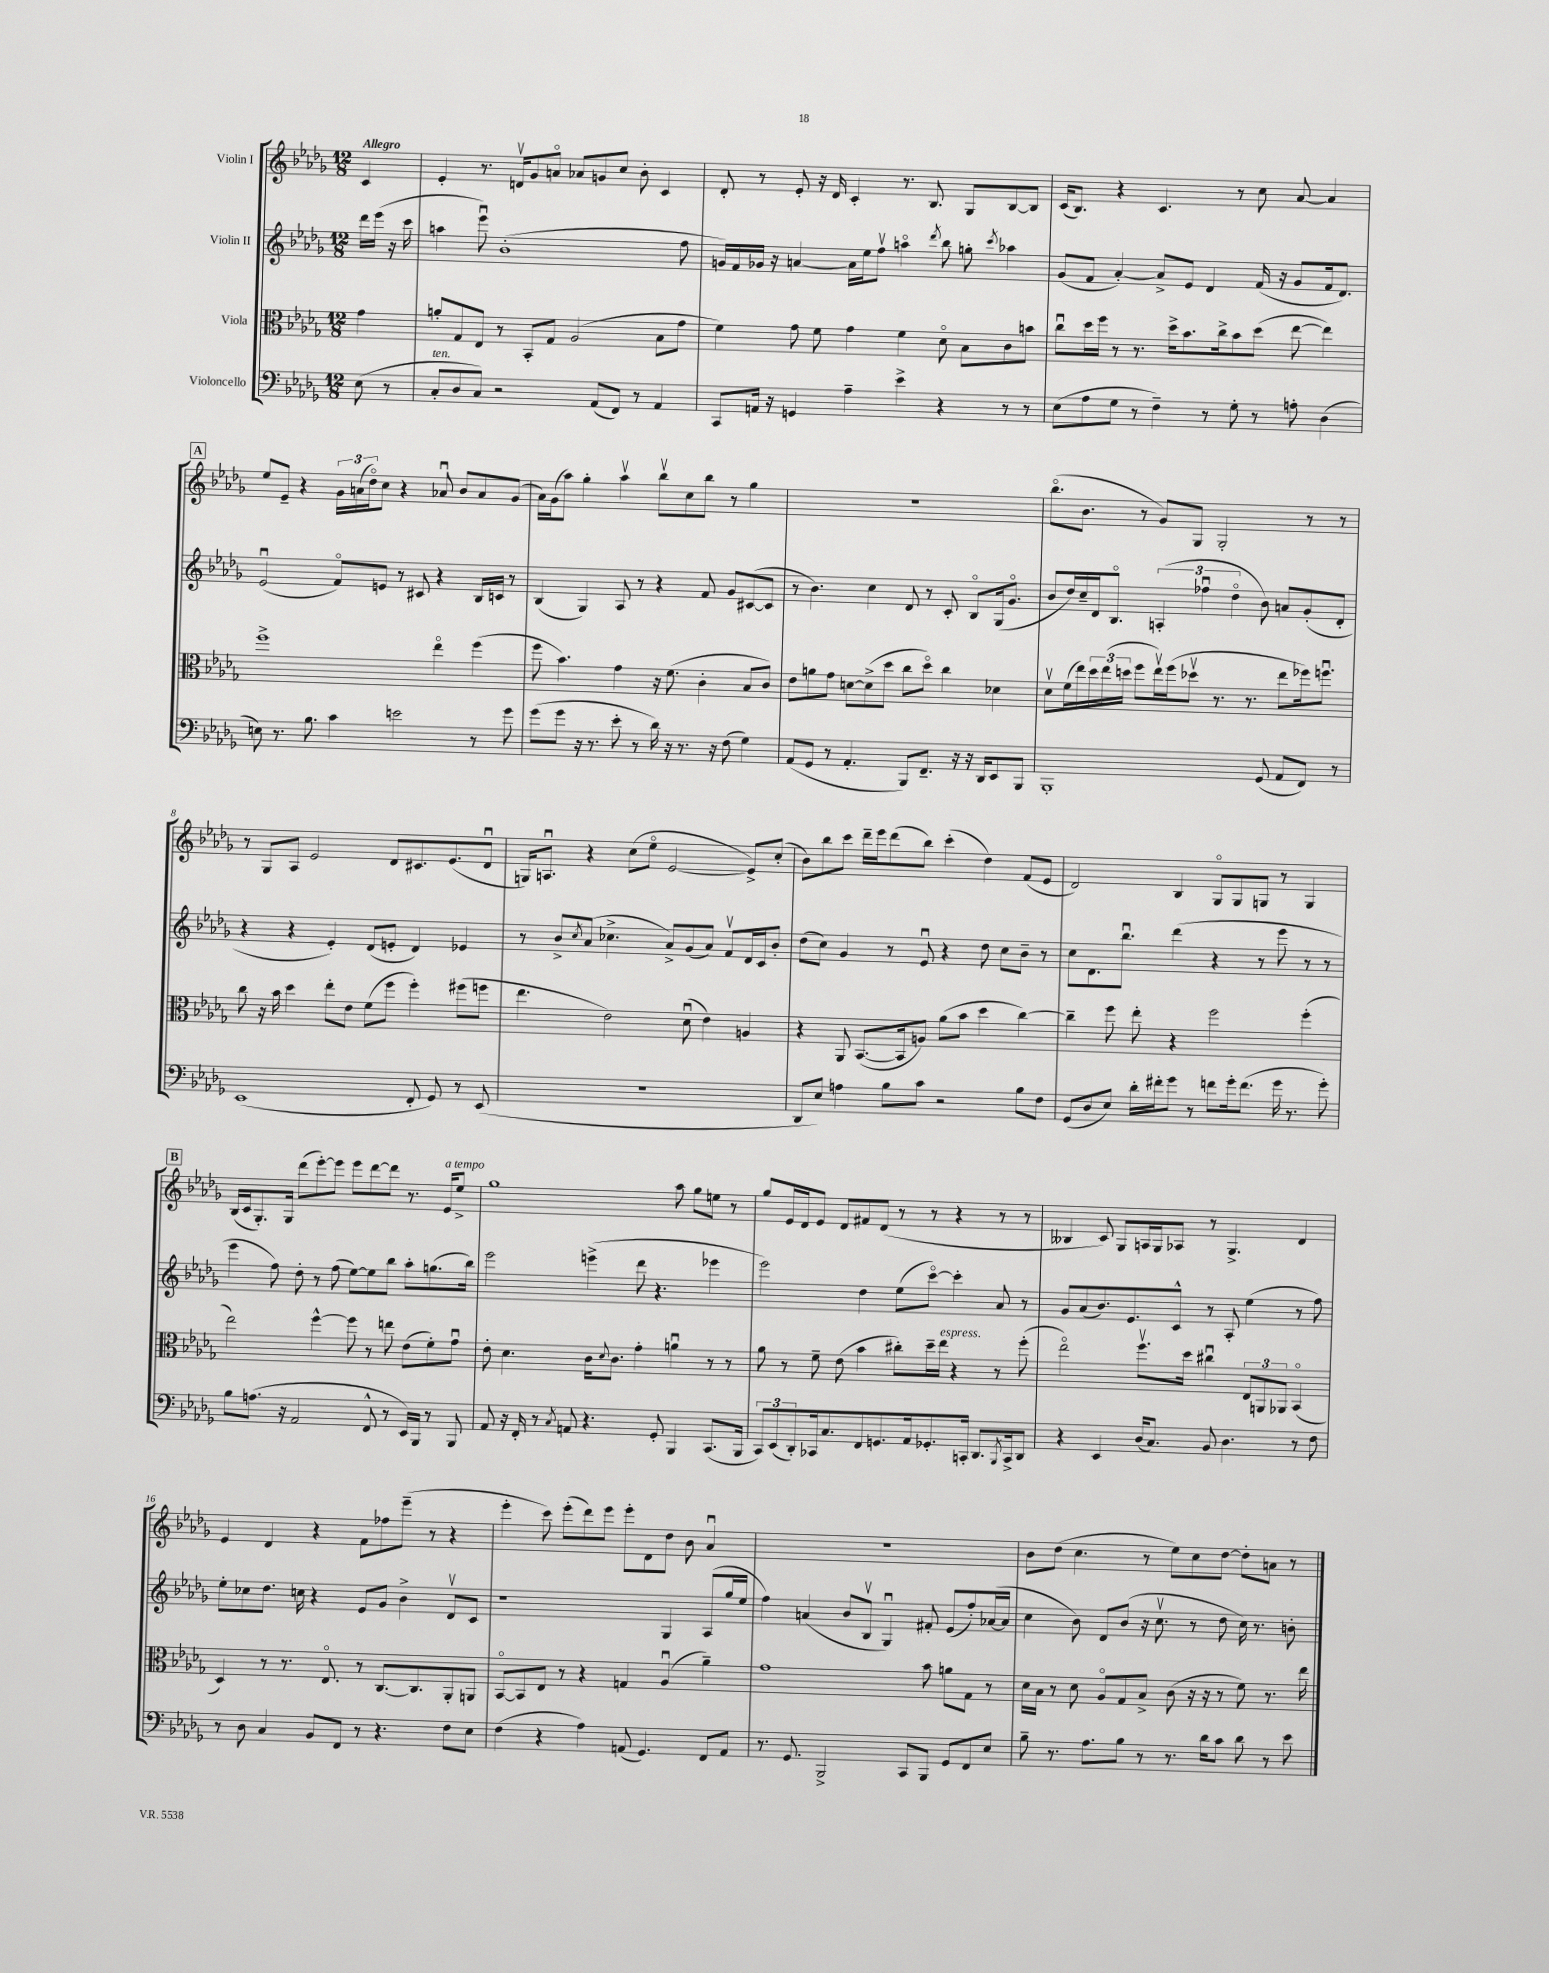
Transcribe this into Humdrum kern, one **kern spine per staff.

**kern	**kern	**kern	**kern
*staff4	*staff3	*staff2	*staff1
*clefF4	*clefC3	*clefG2	*clefG2
*k[b-e-a-d-g-]	*k[b-e-a-d-g-]	*k[b-e-a-d-g-]	*k[b-e-a-d-g-]
*M12/8	*M12/8	*M12/8	*M12/8
(8E-\	4g-\	16ddd-\LL	4c/
.	.	(16eee-\JJ	.
8r	.	16r	.
.	.	16ccc\	.
=	=	=	=
8C'/L	8a'/L	4aa\	4e-'/
8D-/	8G-/	.	.
8C/J)	8E-/J	8eee-u\)	8.r
2r	8r	(1b-'	.
.	.	.	16dv/LK
.	8BB-'/L	.	8g-/
.	8G-/J	.	8ao/J
.	(2A-/	.	8a-/L
(8AA-/L	.	.	8g/
8FF/J)	.	.	8cc/J
8r	.	.	8b-'\
4AA-/	8B-\L	.	4c/
.	8g-\J	8ff\	.
=	=	=	=
8CC/L	4f\)	16g/LL)	8d-'/
.	.	16f/	.
16AA/Jk	.	16g-/JJ	8r
16r	.	16r	.
4GG/	8g-\	[4a/	8e-'/
.	8f\	.	16r
.	.	.	16d-/
4A-~\	4g-\	16a\]LL	4c'/
.	.	16ee-\J	.
.	.	8ffv\J	.
4e-^\	4f\	4aao\	8.r
.	.	.	8.B-/
.	.	8qddd-/	.
4r	8d-o\	8bb-\	.
.	8B-\L	8gg'\	8G-/L
.	.	8qccc/	.
8r	8c\	4aa-\	[8B-/
8r	8b\J	.	8B-/]J
=	=	=	=
(8E-\L	8ccu\L	(8g-/L	(16c/LK
.	.	.	8.B-/J)
8A-\	16dd-\L	8f/J	.
.	16ff\JJ	.	.
8G-\J	8r	[4a-'/)	4r
8r	8.r	.	.
4F~\)	.	8a-^/]L	4.c/
.	16dd-^\LK	.	.
.	8.b-\	8e-/J	.
8r	.	4d-/	.
.	16cc^\k	.	.
8G-'\	8b-\	.	8r
8r	(8dd-\J	(16f/	8cc\
.	.	16r	.
8A'\	[8ee-\	8g-/L	[8a-/
(4D-\	4ee-\])	16f/k	4a-/]
.	.	8.d-/J)	.
=	=	=	=
8E\)	1ff^	(2e-u/	8ee-/L
8.r	.	.	8e-~/J
.	.	.	4r
8.B-\	.	.	.
4c\	.	8fo/L)	24g-\LL
.	.	.	(24a\
.	.	.	24dd-o\J)
.	.	8e/J	8cc\J
2e\	.	8r	4r
.	.	8c#/	.
.	4ee-o\	4r	8a-u/
.	.	.	8b-/L
8r	(4ff\	16B-/LL	8a-/
.	.	16c/JJ	.
8g-\	.	8r	(8g-/J
=	=	=	=
(8g-\L	8ff\	(4B-/	16a-\LL)
.	.	.	(16g-\J
8g-\J	4.b-\)	.	8aa-\J)
16r	.	4G-/)	4gg-'\
8.r	.	.	.
8e-'\	4g-\	8A-/	4aa-v\
8r	.	8r	.
16d-\)	16r	4r	8bb-v\L
16r	(8.f\	.	.
8.r	.	.	8cc\
.	4c'\	8f/	8bb-\J
16r	.	.	.
(8F\	.	8g-/L	8r
4G-\)	8B-/L	([8c#/	4gg-\
.	8c/J)	8c#/]J	.
=	=	=	=
(8AA-/L	8e-\L	8r	1.r
8GG-/J	8a\	4.b-\)	.
8r	8g-\J	.	.
4.AA-'/	[8d\L	.	.
.	(8d^\]	4cc\	.
.	8dd-\J	.	.
8BBB-/L)	8cc\L	8d-/	.
8.FF~/J	8dd-o\J)	8r	.
.	4cc\	8c'/	.
16r	.	.	.
16r	.	8B-o/L	.
16DD-/LK	.	.	.
8EE-/	4d-\	(16G-/k	.
.	.	8.g-o/J	.
8BBB-/J	.	.	.
=	=	=	=
1BBB-'	8d-v\L	8b-/L	(8.bb-o\L
.	(16f\L	16dd-/L)	.
.	16ee-\)	16cc~/	8.b-\J
.	24dd-\	16d-/J	.
.	(24ee-\	.	.
.	.	8.B-o/J	.
.	24dd\JJ	.	.
.	8ff\L	.	8r
.	16ee-v\L)	(6A'/	8g-/L)
.	(16ff\J	.	.
.	8dd-v\J	.	8G-/J
.	.	6ff-u\	.
.	8.r	.	2G-'/
.	.	6dd-o\	.
.	8.r	.	.
(8GG-/	.	8b-\)	.
8AA-/L	8ee-\L	8a/L	.
8FF/J)	16ff-\k)	(8g-'/	8r
.	8.ffu\J	.	.
8r	.	8d-'/J	8r
=	=	=	=
(1EE-	8cc\	4r	8r
.	16r	.	8G-/L
.	16b-\	.	.
.	4dd-\	4r	8A-/J
.	.	.	2e-/
.	8ee-'\L	4e-'/)	.
.	8e-\J	.	.
.	(8f\L	(8d-/L	.
.	8ff\J	8e'/J	8d-/L
8FF'/	4ff'\)	4d-/)	8.c#/
8GG-/)	.	.	.
.	.	.	(8.e-/
8r	(8ff#\L	4e-/	.
(8EE-/	8ff\J	.	8d-u/J
=	=	=	=
1.r	4.ee-\	8r	16G/LK)
.	.	.	8.Au/J
.	.	8b-^/L	.
.	.	8qcc/	.
.	.	(8a-/J	4r
.	2e-\)	4.cc-^\	.
.	.	.	(8cc\L
.	.	.	8ee-o\J
.	.	8a-^/L)	[2e-/
.	(8d-u\	(8g-/	.
.	4e-\)	8a-/J)	.
.	.	8fv/L	.
.	4A/	16d-/L	8e-^/]L)
.	.	16c/J	.
.	.	8b-'/J	(8cc'/J
=	=	=	=
8DD-/L	4r	(8dd-\L	8b-\L)
8E-/J)	.	8cc\J)	8bb-\
4A\	8AA-/	4g-/	8ccc\J
.	([8.BB-/L	.	16ddd-~\LL
.	.	.	16eee-\J
8B-\L	.	8r	(8ddd-\
.	16BB-/]k	.	.
8c\J	8A/J)	8e-u/	8bb-\J)
2r	(8a-\L	4r	(4ccc'\
.	8b-\J	.	.
.	4dd-\	8dd-\	4dd-\)
.	.	8cc\L	.
8B-\L	[4cc\)	8b-~\J	(8f/L
8F\J	.	8r	8e-/J
=	=	=	=
(8GG-/L	4cc~\]	8cc\L	2d-/)
8D-/	.	8.d-\	.
8E-/J)	8ff\	.	.
.	.	8.bb-u\J	.
16d-'\LL	8ee-'\	.	.
16f#'\J	.	.	.
8g-\J	4r	(4ddd-\	4B-/
8r	.	.	.
8f\L	2ff\	4r	8G-o/L
16g-'\k	.	.	8G-/
(8.f\J	.	.	.
.	.	8r	8G/J
16g-\	.	8eee-\	8r
8.r	.	.	.
.	(4ff'\	8r	4G/
8g-'\)	.	8r	.
=	=	=	=
8B-\L	2ee-\)	4eee-\	(16B-/LL
.	.	.	16c/J
(8.A\J	.	.	8.G-'/)
.	.	8ff\)	.
16r	.	.	16G-/Jk
2AA-/	.	8dd-'\	(8ddd-\L
.	[4ff^^\	8r	[8eee-'\)
.	.	(8ff\	8eee-\]J
.	8ff\]	[8ee-\L)	8eee-\L
8FF^^/	8r	8ee-\]	[8ddd-\
8r	8ee\	8bb-\J	8ddd-\]J
16EE-/LL)	(8e-\L	8aa-'\L	8.r
16BBB-/JJ	.	.	.
8r	8f'\)	(8.gg\	.
.	.	.	16e-/LK
8BBB-/	8g-u\J	.	8ee-^/J
.	.	16bb-\Jk)	.
=	=	=	=
8AA-/	8e-'\	2eee-\	1gg-
16r	4.d-\	.	.
16FF'/	.	.	.
8r	.	.	.
8qC/	.	.	.
8AA/	.	.	.
4.r	16c\LK	(4eee^\	.
.	8qqd-/	.	.
.	8.c\J	.	.
.	4g-'\	8ddd-\	.
8GG-'/	.	4.r	.
4BBB-/	4au\	.	8aa-\
.	.	.	8gg-\L
(8.CC/L	8r	4eee-\	8ee\J
.	8r	.	8r
16BBB-/Jk	.	.	.
=	=	=	=
12CC/L)	8a-\	2eee-\)	8gg-/L
(12EE-/	.	.	.
.	8r	.	16e-/L
12DD-'/)	.	.	.
.	.	.	16d-/J
16CC-/k	8f~\	.	8e-/J
8.C/	.	.	.
.	(8e-\	.	8d-/L
8FF/	4b-\	4dd-\	8f#/
8.GG/	.	.	(8d-/J
.	8cc#'\L)	(8ee-\L	8r
16AA-/k	.	.	.
8.GG-'/	16dd-~\L	[8ccco\J)	8r
.	16ee-\JJ	.	.
.	4r	4ccc'\]	4r
16CC'/Jk	.	.	.
8.DD-/L	.	.	.
.	8r	8a-/	8r
8qBBB-/	.	.	.
16CC^/k	.	.	.
8DD-/J	(8ff'\	8r	8r
=	=	=	=
4r	2ee-o\)	8g-/L	4B--/
.	.	(8a-/	.
4EE-/	.	8.b-/)	8c/)
.	.	.	8G-/L
.	.	8.e-/	.
(16D-/LK	8.ffv\L	.	16A/L
8.C/J)	.	.	16G-/J
.	.	8c^^/J	8A-/J
.	16dd-\Jk	.	.
8BB-/	4cc#u\	8r	8r
4.D-\	.	8A-'/	4.G-^/
.	12E-/L	(4ee-\	.
.	12AA/	.	.
.	12AA-/J	.	.
8r	(4BB-o/	8r	4d-/
8F\	.	8ff\)	.
=	=	=	=
8r	4D-/)	8ee-'\L	4e-/
8D-\	.	8cc-\	.
4C/	8r	8.dd-\J	4d-/
.	8.r	.	.
.	.	16cc\	.
8BB-/L	.	4r	4r
.	8.E-o/	.	.
8FF/J	.	.	.
8r	8r	8e-/L	8f\L
4.r	[8.C/L	8g-/J	8ff-\
.	.	4b-^\	(8eee-~\J
.	8.C/]	.	.
.	.	.	8r
8F\L	8AA-'/	8d-v/L	4r
8E-\J	8AA/J	8c/J	.
=	=	=	=
(4F\	[8BB-o/L	1r	4eee-'\
.	8BB-/]	.	.
4r	8E-/J	.	8ccc\)
.	8r	.	(8eee-'\L
4A-\)	4r	.	8ddd-\)
.	.	.	8eee-\J
(8AA/	4G/	.	8eee-'\L
4.GG-/)	.	.	8d-\
.	(4A-u/	4G-/	8dd-\J
.	.	.	8b-\
8FF/L	4a-~\)	(8A-/L	4a-u/
8AA/J	.	16gg-/L	.
.	.	16ee-/JJ	.
=	=	=	=
8.r	1g-	4ff\)	1.r
8.GG-/	.	.	.
.	.	(4a/	.
2BBB-^/	.	.	.
.	.	8b-/L	.
.	.	8B-v/J	.
.	.	4G-u/)	.
8CC/L	.	.	.
8BBB-/J	8b-\	8f#'/	.
8GG-/L	8a\L	(8e-/L	.
8FF/	8G-\J	8ff'/)	.
8E-/J	8r	([16a-/L	.
.	.	16a-/]JJ	.
=	=	=	=
8B-~\	16d-\LL	4cc\	8b-\L
.	16B-\JJ	.	.
8.r	8r	.	(8dd-\J
.	8d-\	8b-\)	4.cc\
8.A-\L	.	.	.
.	8A-o/L	8d-/L	.
8B-\J	8G-/	(8b-/J	.
8r	8B-^/J	16r	8r
.	.	8.ccv\	.
8.r	(8c\	.	8ee-\L)
.	16r	8r	8cc\
16d-\LK	16r	.	.
8c\J	8r	8dd-\	[8dd-\J
8d-\	8f\)	16cc\)	8dd-'\]L
.	.	8.r	.
8r	8.r	.	8a\J
8e-\	.	8b'\	8r
.	16ee-\	.	.
==	==	==	==
*-	*-	*-	*-
